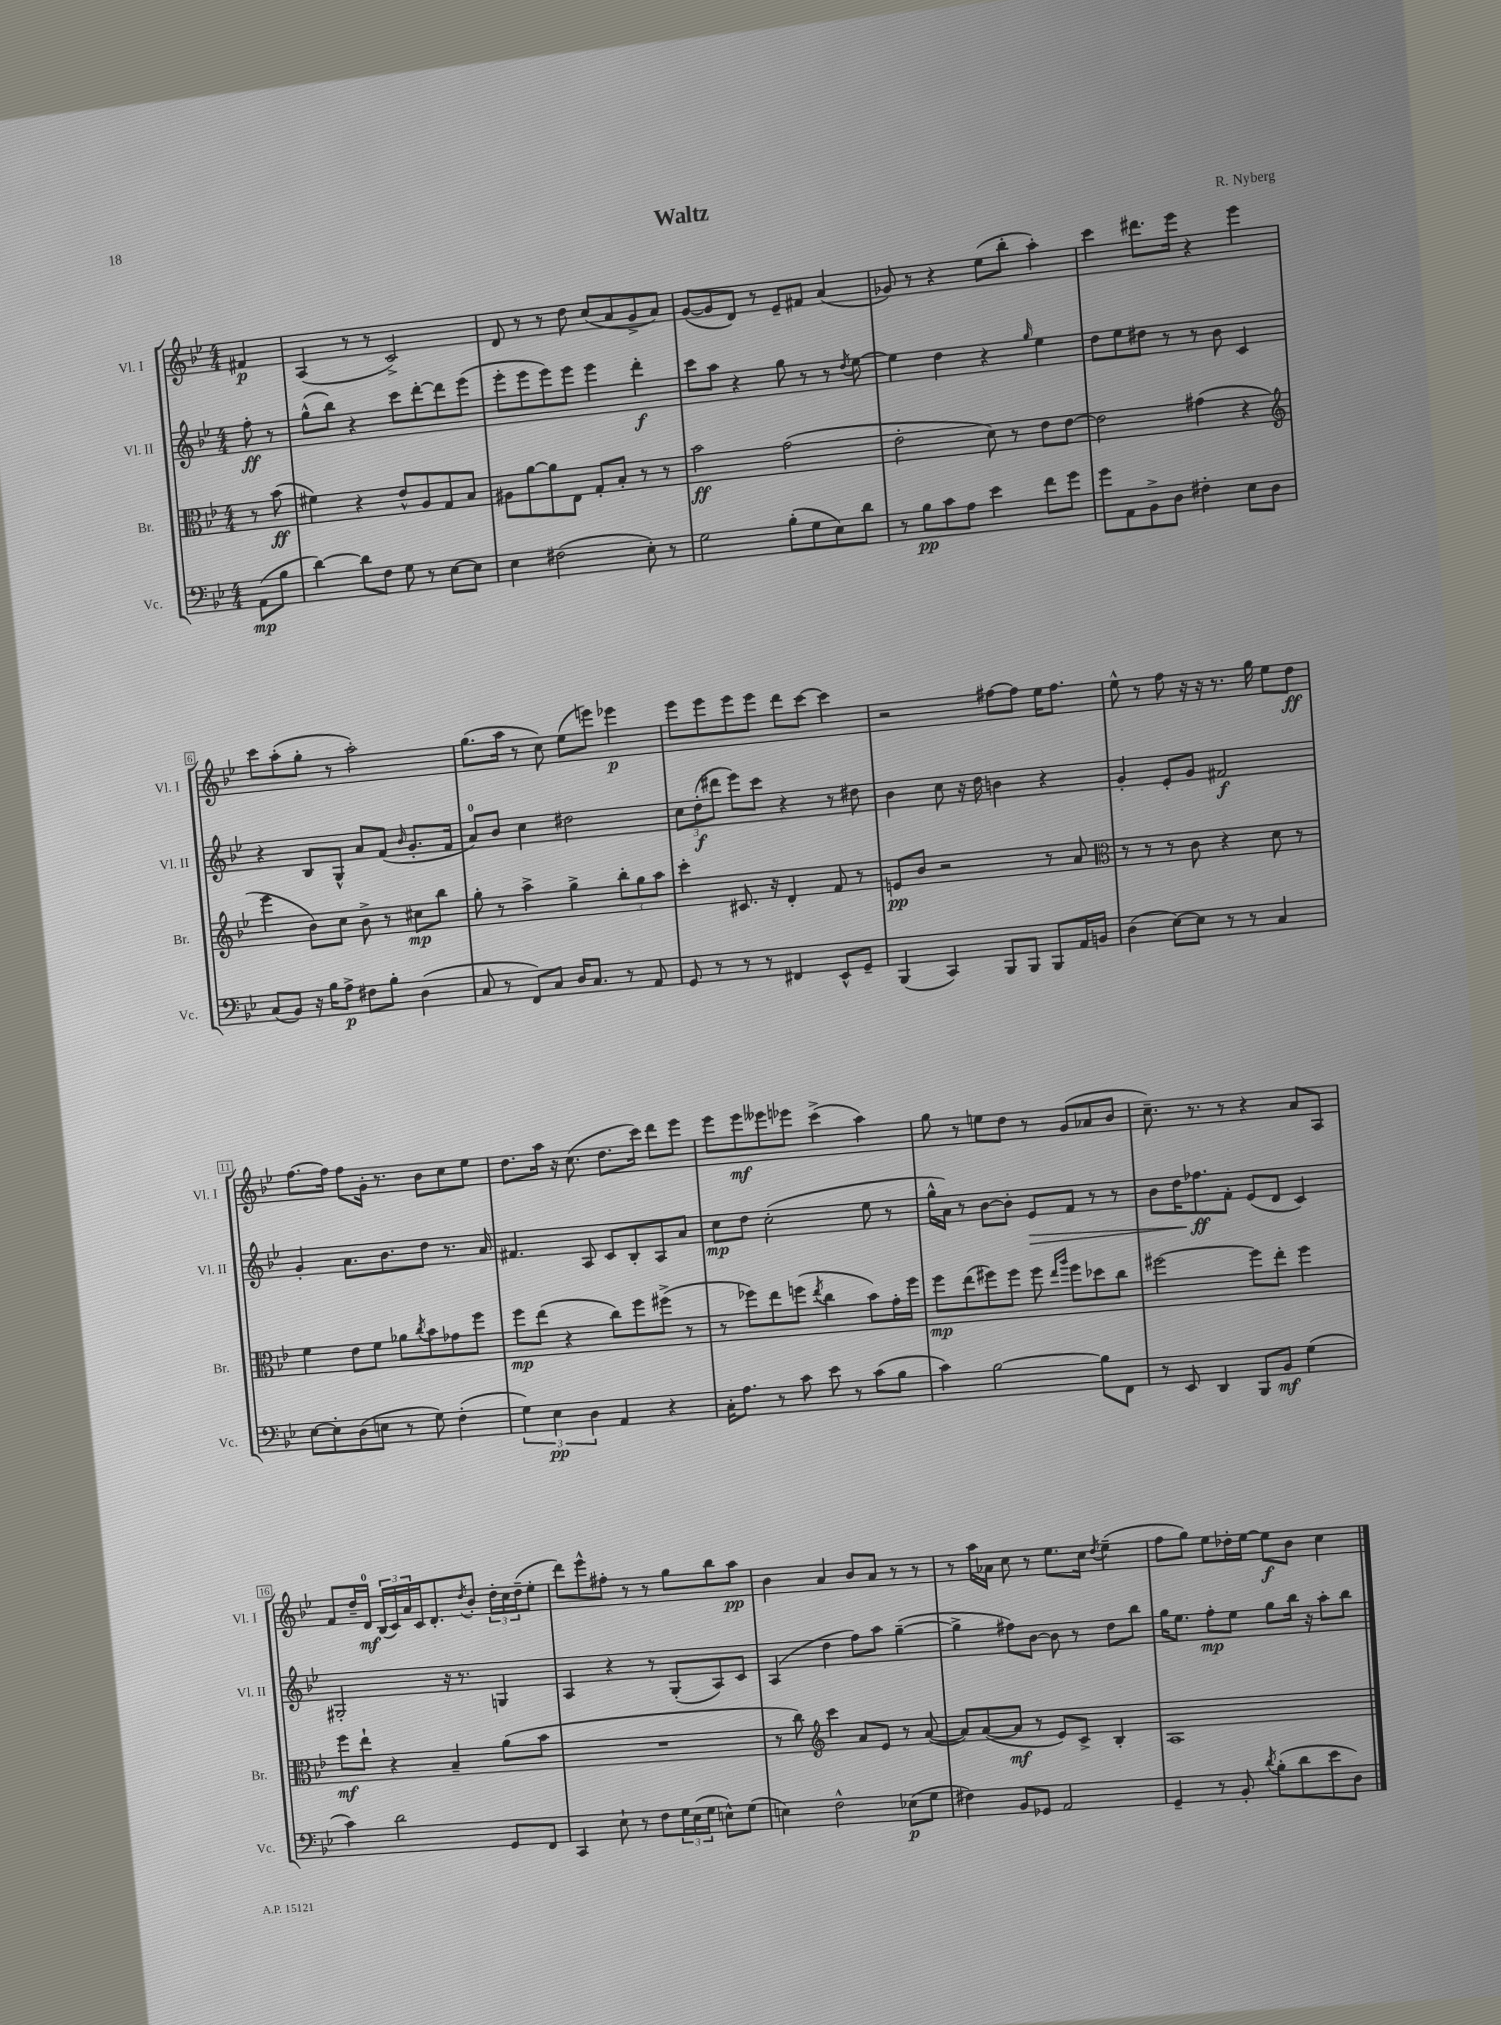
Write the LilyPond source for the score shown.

\header { title = "Waltz" composer = "R. Nyberg" }
<<
\new StaffGroup <<
\new Staff = "s0" \with { instrumentName = "Vl. I" shortInstrumentName = "Vl. I" } {
    \clef treble \key bes \major \numericTimeSignature \time 4/4 \partial 4
    fis'4\p |
    a4( r8 r8 c'2->) |
    d'8 r8 r8 d''8 c''8( a'8 g'8-> a'8) |
    g'8~( g'8 d'8) r8 ees'8-- fis'8 a'4( |
    ges'8) r8 r4 ees''8( bes''8-. a''4-.) |
    c'''4 dis'''8. ees'''16 r4 ees'''4 |
    c'''8 a''8-.( g''8-. r8 a''2-.) |
    g''8.( a''16 r8 c''8) ees''8( e'''8) ees'''4\p |
    ees'''8 ees'''8 ees'''8 ees'''8 d'''8 c'''8~ c'''4 |
    r2 fis''8~ fis''8 ees''16 fis''8. |
    ees''8-^ r8 f''8 r16 r16 r8. g''16 ees''8 d''8\ff |
    f''8.~ f''16 f''8 g'16-. r8. bes'8 c''8 ees''8 |
    d''8. a''16 r16 c''8.( d''8. c'''16) d'''8 ees'''8 |
    ees'''8 ees'''8\mf eeses'''8 ees'''8 c'''4->( a''4) |
    g''8 r8 e''8 d''8 r8 g'8( aes'8 bes'8 |
    c''8.--) r8. r8 r4 a'8 a8 |
    f'8 d''16-- d'16-0\mf \tuplet 3/2 { bes16( c'16) a'16 } c'16 d'8.-. \acciaccatura { d''8 } bes'8-. \tuplet 3/2 { d''16-. c''16 d''16--( } ees''8-. |
    d'''8) ees'''8-^ fis''8-. r8 r8 g''8 bes''8 a''8\pp |
    bes'4 a'4 bes'8 a'8 r8 r8 |
    r8 a''16 aes'16 c''8 r8 ees''8. c''16 \acciaccatura { d''8 } ees''4--( |
    f''8 g''8) ees''8 des''16-. ees''16~ ees''8\f bes'8 c''4 \bar "|." |
}
\new Staff = "s1" \with { instrumentName = "Vl. II" shortInstrumentName = "Vl. II" } {
    \clef treble \key bes \major \numericTimeSignature \time 4/4 \partial 4
    f''8-.\ff r8 |
    g''8-^( bes''8) r4 c'''8 d'''8~-. d'''8 ees'''8( |
    ees'''8-. ees'''8 ees'''8) ees'''8 ees'''4 d'''4-.\f |
    c'''8 a''8 r4 g''8 r8 r8 \acciaccatura { d''8 } ees''8~ |
    ees''4 d''4 r4 \grace { g''16 } ees''4 |
    d''8 ees''8 dis''8 r8 r8 bes'8 c'4 |
    r4 bes8 g8-^ a'8 f'8( \grace { bes'16 } g'8.-. f'16 |
    a'8-0) bes'8 c''4 dis''2 |
    \tuplet 3/2 { c''8 d''8-.\f( dis'''8 } ees'''8) c'''8 r4 r8 dis''8 |
    bes'4 c''8 r16 d''16 b'4 r4 |
    g'4-. ees'8-. g'8 fis'2\f |
    g'4-. a'8. bes'8. d''8 r8. a'16 |
    fis'4. a8 c'8 bes8-. a8 a'8 |
    c''8\mp d''8 c''2-.( ees''8 r8 |
    g''16-^ a'16) r8 bes'8~ bes'8-. ees'8\> f'8 r8 r8 |
    bes'8 d''16 fes''8.\ff\! f'8-. ees'8( d'8 c'4) |
    gis2-. r16 r8. g4 |
    a4 r4 r8 g8-.( a8) c'8 |
    a4( d''4 f''8) a''8 g''4~--( |
    g''4-> fis''8) bes'8~ bes'8 r8 d''8 bes''8 |
    g''16 ees''8. f''8-.\mp ees''8 g''8 bes''16 r16 a''8-. bes''8 \bar "|." |
}
\new Staff = "s2" \with { instrumentName = "Br." shortInstrumentName = "Br." } {
    \clef alto \key bes \major \numericTimeSignature \time 4/4 \partial 4
    r8 bes'8\ff( |
    fis'4) r4 ees'8-^ a8 g8 bes8 |
    ais8 a'8~ a'8 ees8 g8-. bes8-. r8 r8 |
    bes'2\ff g'2( |
    ees'2-. d'8) r8 ees'8 ees'8~ |
    ees'2 gis'4( r4 |
    \clef treble ees'''4 bes'8) c''8 bes'8-> r8 cis''8\mp bes''8 |
    g''8-. r8 a''4-> g''4-> \tuplet 3/2 { bes''8-. g''8 a''8 } |
    c'''4-. cis'8. r16 d'4-. f'8 r8 |
    e'8\pp bes'8 r2 r8 a'8 |
    \clef alto r8 r8 r8 c'8 r4 d'8 r8 |
    f'4 ees'8 f'8 aes'8 \acciaccatura { c''8 } bes'8 ges'8 f''8 |
    f''8\mp ees''8( r4 c''8) f''8 fis''8->( r8 |
    r8 fes''8) ees''8 f''8( \acciaccatura { ees''8 } c''4 bes'8) g'16-. f''16 |
    f''8\mp ees''8( fis''8) fis''8 fis''8 \grace { ees''16 a''16 } fis''8 des''8 c''8 |
    fis''2~ fis''8 ees''8-. fis''4 |
    f''8\mf ees''8-! r4 bes4-- a'8( bes'8 |
    R1 |
    r8 c''8) \clef treble c'''4 a'8 ees'8 r8 a'8~( |
    a'8) a'8~( a'8\mf r8 ees'8) c'8-> bes4-. |
    a1 \bar "|." |
}
\new Staff = "s3" \with { instrumentName = "Vc." shortInstrumentName = "Vc." } {
    \clef bass \key bes \major \numericTimeSignature \time 4/4 \partial 4
    a,8\mp( bes8 |
    d'4~) d'8 f8 g8 r8 ees8~ ees8 |
    ees4 fis2( ees8-.) r8 |
    g2 bes8-.( g8 ees8) d'8 |
    r8 bes8\pp c'8 a8 ees'4 f'8 g'8 |
    g'8 a,8 bes,8-> d8 fis4-. ees8 d8 |
    c8( bes,8) r16 bes16 a8->\p fis8 bes8-. d4( |
    c8 r8 f,8) c8 d16 c8. r8 a,8 |
    g,8 r8 r8 r8 fis,4 ees,8-^ g,8-- |
    bes,,4( c,4) bes,,8 bes,,8 bes,,8 a,16 b,16 |
    d4( ees8~) ees8 r8 r8 c4 |
    ees8~ ees8-. d8( e8 r8 g8) f4-.( |
    \tuplet 3/2 { g4) ees4\pp d4 } a,4 r4 |
    c16-. a8. r8 c'8 ees'8 r8 c'8( bes8 |
    c'4) bes2~ bes8 f,8 |
    r8 ees,8 d,4 bes,,8 bes,8\mf g4( |
    c'4) d'2 g,8 f,8 |
    c,4 ees8-! r8 f8 \tuplet 3/2 { g16 ees16( g16 } e8-^) g8( |
    e4) f2-^ ees8\p( g8 |
    fis4) bes,8 ges,8 a,2 |
    g,4-- r8 bes,8-. \acciaccatura { d'8 } bes8-.( d'8 ees'8 d8) \bar "|." |
}
>>
>>
\layout { \context { \Score \override BarNumber.stencil = #(make-stencil-boxer 0.1 0.3 ly:text-interface::print) } }
